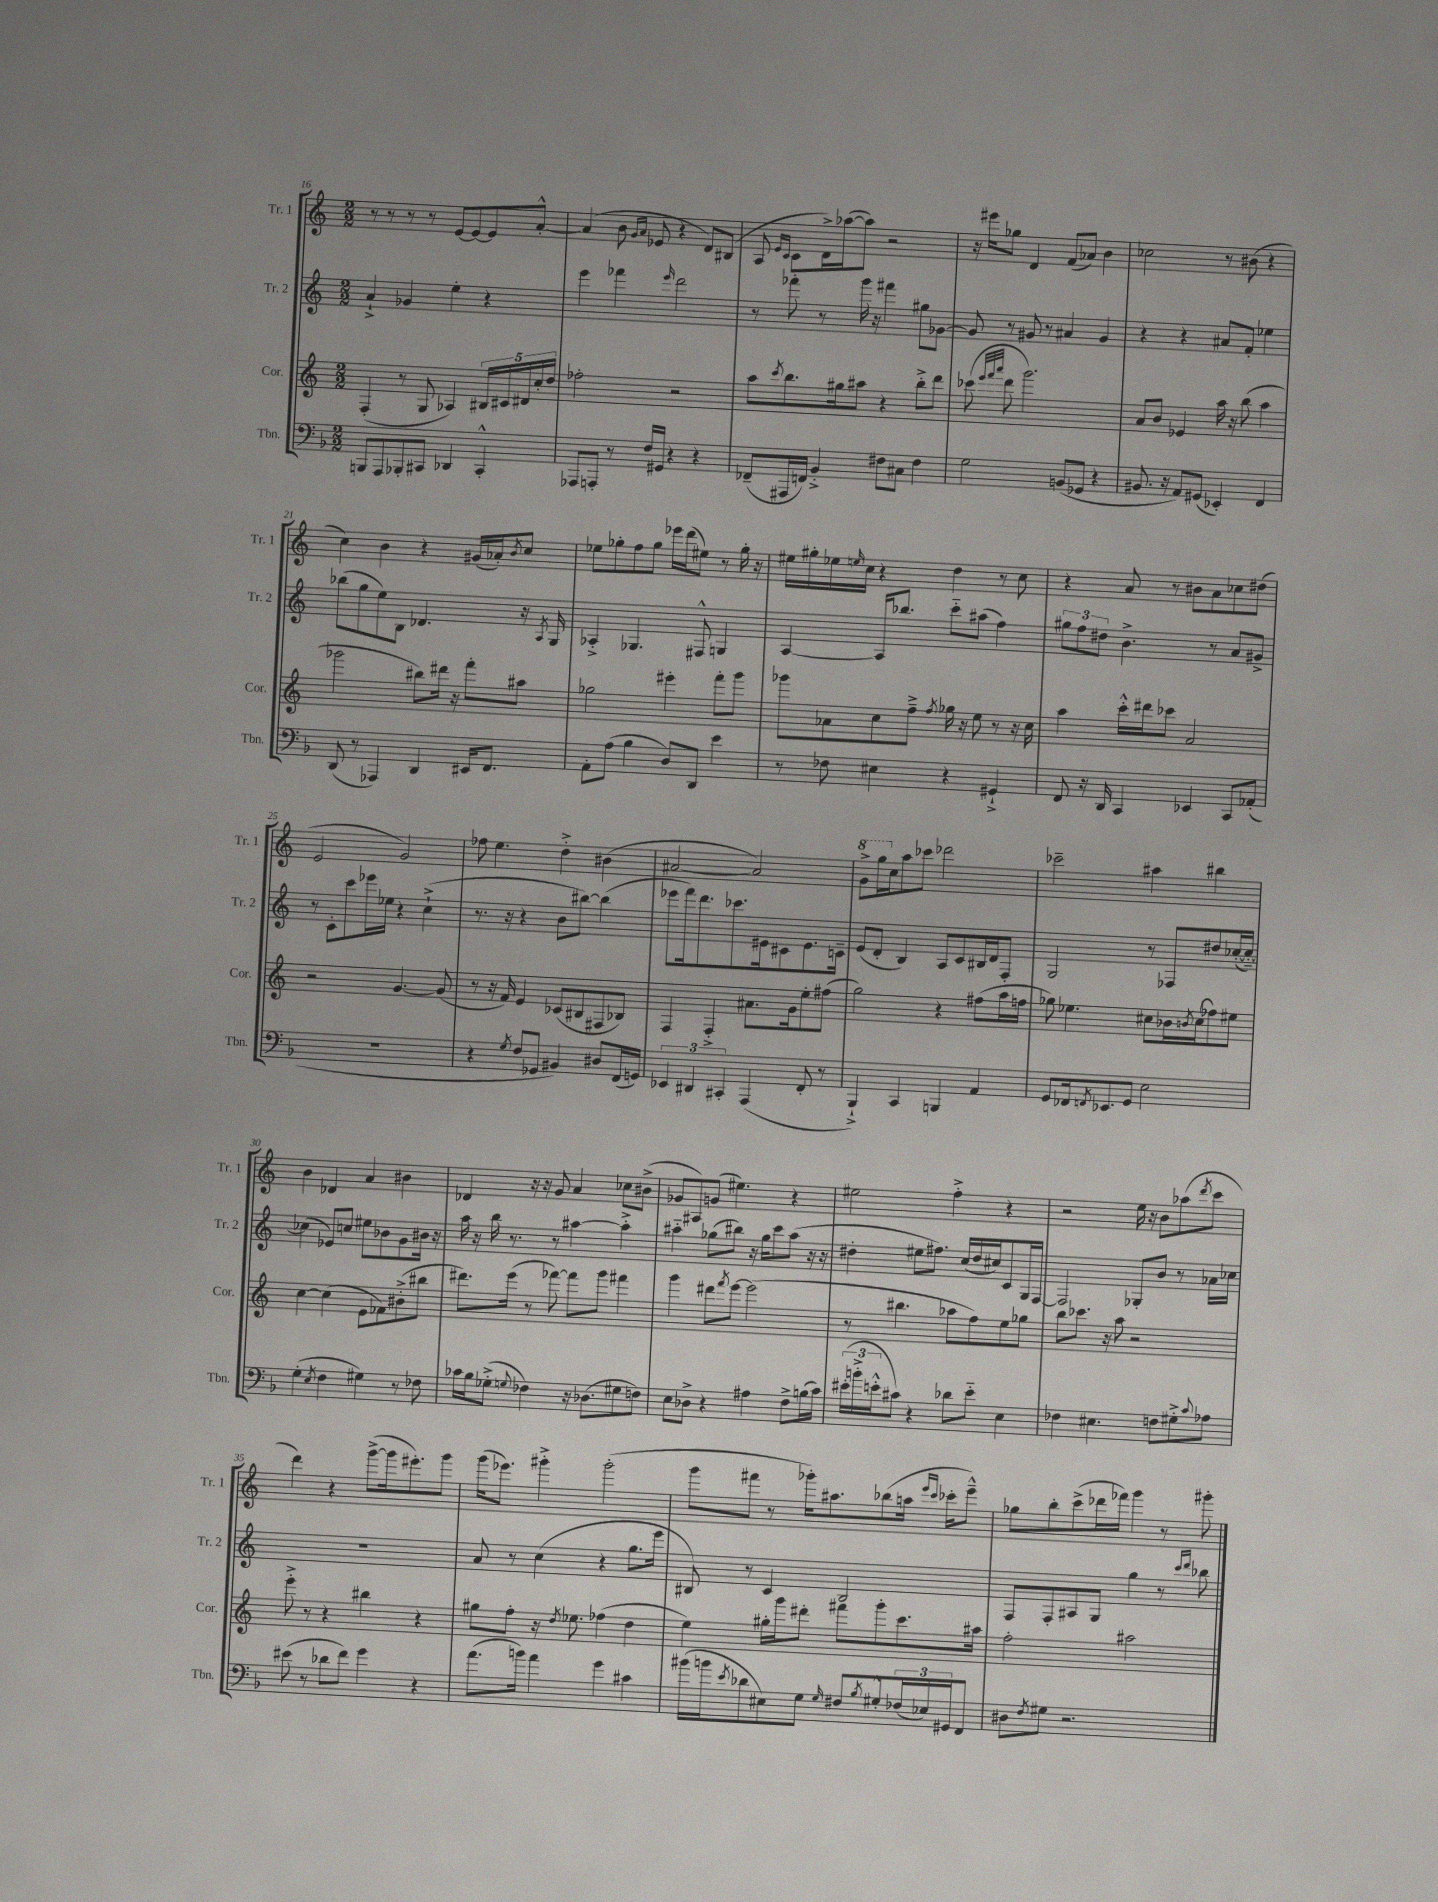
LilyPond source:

<<
\new StaffGroup <<
\new Staff = "s0" \with { instrumentName = "Tr. 1" shortInstrumentName = "Tr. 1" } {
    \clef treble \key c \major \numericTimeSignature \time 2/2
    r8 r8 r8 r8 e'8~ e'8~ e'8 a'8~-.-^ |
    a'4( b'8 \grace { g'16 a'16 } ees'8 r4 d'8) bis8( |
    a8 \grace { e'16 c'16 } c'8 d'16->) aes''16~( aes''8) r2 |
    r16 eis'''16 ges''8 d'4 f'8( aes'8) b'4 |
    ces''2 r8 bis'8( r4 |
    c''4) b'4 r4 gis'16( aes'16-.) \acciaccatura { b'8 } c''8 |
    ees''8 ges''8-. f''8 ges''8 ees'''16 d'''16( eis''8) r8 ges''16-. r16 |
    eis''16 gis''16-. ees''16 \grace { e''16 } c''16 r4 d''4 r8 c''8 |
    r4 a'8 r8 bis'8 a'8 ces''8 dis''8( |
    e'2 g'2) |
    fes''8 e''4. d''4-.-> bis'4( |
    ais'2~ ais'2) |
    \ottava #1 g''8-> g'''16 \ottava #0 c''16 a''8 ces'''8 des'''2 |
    ces'''2-- ais''4 bis''4 |
    b'4 des'4 a'4 bis'4 |
    des'4 r16 r16 g'8 a'4 ces''8 bis'8->( |
    ges'8 ais8) g'8( eis''4.) r4 |
    eis''2 f''4-.-> r4 |
    r2 e''16 r16 b'8 aes''8( \acciaccatura { d'''8 } c'''8 |
    d'''4) r4 g'''8~->( g'''16 eis'''8.-.) g'''8 |
    g'''16( ees'''8.) gis'''4-.-> gis'''2-.( |
    g'''8 fis'''8 r8 ges'''16-.) ais''8. bes''8( a''16 \grace { e'''16 c'''16 } ces'''16-. e'''8---^) |
    ges''8 b''8-. c'''8->( des'''16 fes'''16) g'''4 r8 gis'''8-. \bar "|." |
}
\new Staff = "s1" \with { instrumentName = "Tr. 2" shortInstrumentName = "Tr. 2" } {
    \clef treble \key c \major \numericTimeSignature \time 2/2
    a'4-!-> ges'4 e''4-. r4 |
    e'''4 fes'''4 \grace { e'''16 } d'''2 |
    r8 fes'''8-. r8 g'''16 r16 fis'''4 gis''8 ges'8~ |
    ges'8 r8 gis'8 r8 ais'4 gis'4 |
    r4 r4 ais'8 f'8-. ees''4 |
    bes''8( g''8 e''8) b8 des'4. r16 \acciaccatura { a8 } g16 |
    aes4-.-> ges4. fis8-^ g4 |
    a4~ a16 bes''8. c'''8-_ ais''8( f''4) |
    \tuplet 3/2 { gis''8 f''8 dis''8 } b'4.-> r8 a'8 gis'8-> |
    r8 c'8-. c'''8 ees'''16 ees''16 r4 c''4-!->( |
    r8. r16 r4 b'8 bis''8~) bis''4( |
    ees'''8 f'''16) d'''8. ces'''8. eis'16 cis'8 eis'8. c'16-- |
    e'8( d'8-. b4) a8 c'8 bis16 d'16 f8-. |
    g2 r8 fes8 dis''8 ces''16~-.( ces''16~-_) |
    ces''4( ees'8) c''8 eis''8 bes'8 g'8 bis'16 r16 |
    a''16 r16 b''16 r8. r8 ais''4~ ais''4-.-> |
    ais''4-_ ges''8( bis''8) r16 ges''16 c'''8 ais''8( r16 r16 |
    dis''4-. eis''8 fis''8.) c''16( dis''16 cis''16) c'8 g16 f16~ |
    f2 ges8-. b'8 r8 aes'16 ces''16 |
    R1 |
    a'8 r8 c''4( r4 g''8. e'''16 |
    bis8) r8 c'4 bis2 |
    f8 f8-. ais8 g8 g''4 r8 \grace { c'''16 d'''16 } bes''8 \bar "|." |
}
\new Staff = "s2" \with { instrumentName = "Cor." shortInstrumentName = "Cor." } {
    \clef treble \key c \major \numericTimeSignature \time 2/2
    f4-.( r8 g8 aes4) \tuplet 5/4 { bis16 cis'16 dis'16 c''16-. d''16 } |
    fes''2-. r2 |
    a''8 \acciaccatura { c'''8 } b''8. gis''16 ais''8 r4 b''8-.-> d'''8 |
    ces'''8( \grace { e'''32 f'''32 a'''32 } d'''8 g'''2.) |
    a'8 b'8 ees'4 a''16 r16 b''8( a''4 |
    ges'''2 bis''8) dis'''16 r16 f'''8-. ais''8 |
    ges''2 eis'''4-. f'''8-. g'''8 |
    ges'''8 aes'8 c''8 f''8---> \acciaccatura { f''8 } ges''16 r16 e''8 r8 r16 c''16 |
    a''4 c'''16-.-^ dis'''16 ces'''8 a'2 |
    r2 g'4.~ g'8( |
    r8 r16 f'16) e'4 ces'8( bis8 fis8 bes8) |
    f4 f4-.-> ais'8. g'16 e''8-. fis''8( |
    g''2) r4 fis''8( a''16 f''16 |
    ges''8) ees''4. cis''8 bes'16 \acciaccatura { b'8 } cis''16( fes''8) eis''8 |
    c''4~ c''4( e'8 fes'8) bis'8-.->( bis''8 |
    dis'''8.) e'''16( r8 fes'''8~) fes'''8 g'''8 fis'''4 |
    g'''4 dis'''8 \acciaccatura { f'''8 } e'''8~ e'''2( |
    r8 bis''4. aes''8 f''8) e''8 ges''8 |
    b''8 ces'''8. r16 a''8 r2 |
    e'''8-.-> r8 r4 bis''4 r4 |
    gis''8 f''8-. r16 \acciaccatura { d''8 } ees''8. fes''4( d''4 |
    e''4) gis''16-. g'''16 dis'''8-. fis'''8 g'''8-. c'''8. ais''16 |
    f''2-. ais''2 \bar "|." |
}
\new Staff = "s3" \with { instrumentName = "Tbn." shortInstrumentName = "Tbn." } {
    \clef bass \key f \major \numericTimeSignature \time 2/2
    b,,8 a,,8 bes,,8-. cis,8 des,4 cis,4-.-^ |
    aes,,8 a,,8-. r8 f16 gis,16 r4 r4 |
    fes,8--( ais,,16 f,16) bes,4-.-> fis8 cis8 fis4 |
    g2 b,8( ges,8 r4 |
    bis,8. r16 a,8) gis,8( ees,4-.) f,4 |
    d,8( r8 aes,,4) d,4 eis,16 f,8. |
    a,8-. a8( bes4 d8) d,8 e'4 |
    r8 fes8 eis4 r4 gis,4-!-> |
    f,8 r16 d,16 c,4 ees,4 c,8 aes,8-.( |
    R1 |
    r4 \acciaccatura { g8 } f8 ges,8 bis,4) dis8 f,16( g,16) |
    \tuplet 3/2 { ees,4 dis,4 cis,4-. } a,,4( f,8-. r8 |
    bes,,4-!->) c,4 b,,4 a,4 |
    g,8 fes,16 \acciaccatura { f,8 } ees,8. g,8 e2 |
    g4-.( \acciaccatura { e8 } f4 gis4) r8 fes8 |
    ces'16 bes16 ges8-.->( \appoggiatura { g8 } fes4) r16 des8.( gis8 f8) |
    e8 des8-> r4 ais4 f8-> b16( c'16) |
    \tuplet 3/2 { eis'16-.( b'16-.-> e'16-.-^ } cis'8) r4 des'8 e'8-_ e4 |
    fes4 eis4. f8 gis8-.-> \appoggiatura { c'8 } aes8 |
    eis'8( r8 des'8 f'8) g'4 r4 |
    a'8.( b'16) a'4 g'4 cis'4 |
    bis'16( b'16 \acciaccatura { e'8 } des'8 eis8) g8 \grace { g16 } fis8 \acciaccatura { bes8 } gis8-.-^ \tuplet 3/2 { fes16( ees16) gis,16 } f,8 |
    dis8 \acciaccatura { f8 } gis8 r2. \bar "|." |
}
>>
>>
\layout { \context { \Score currentBarNumber = #16 } }
